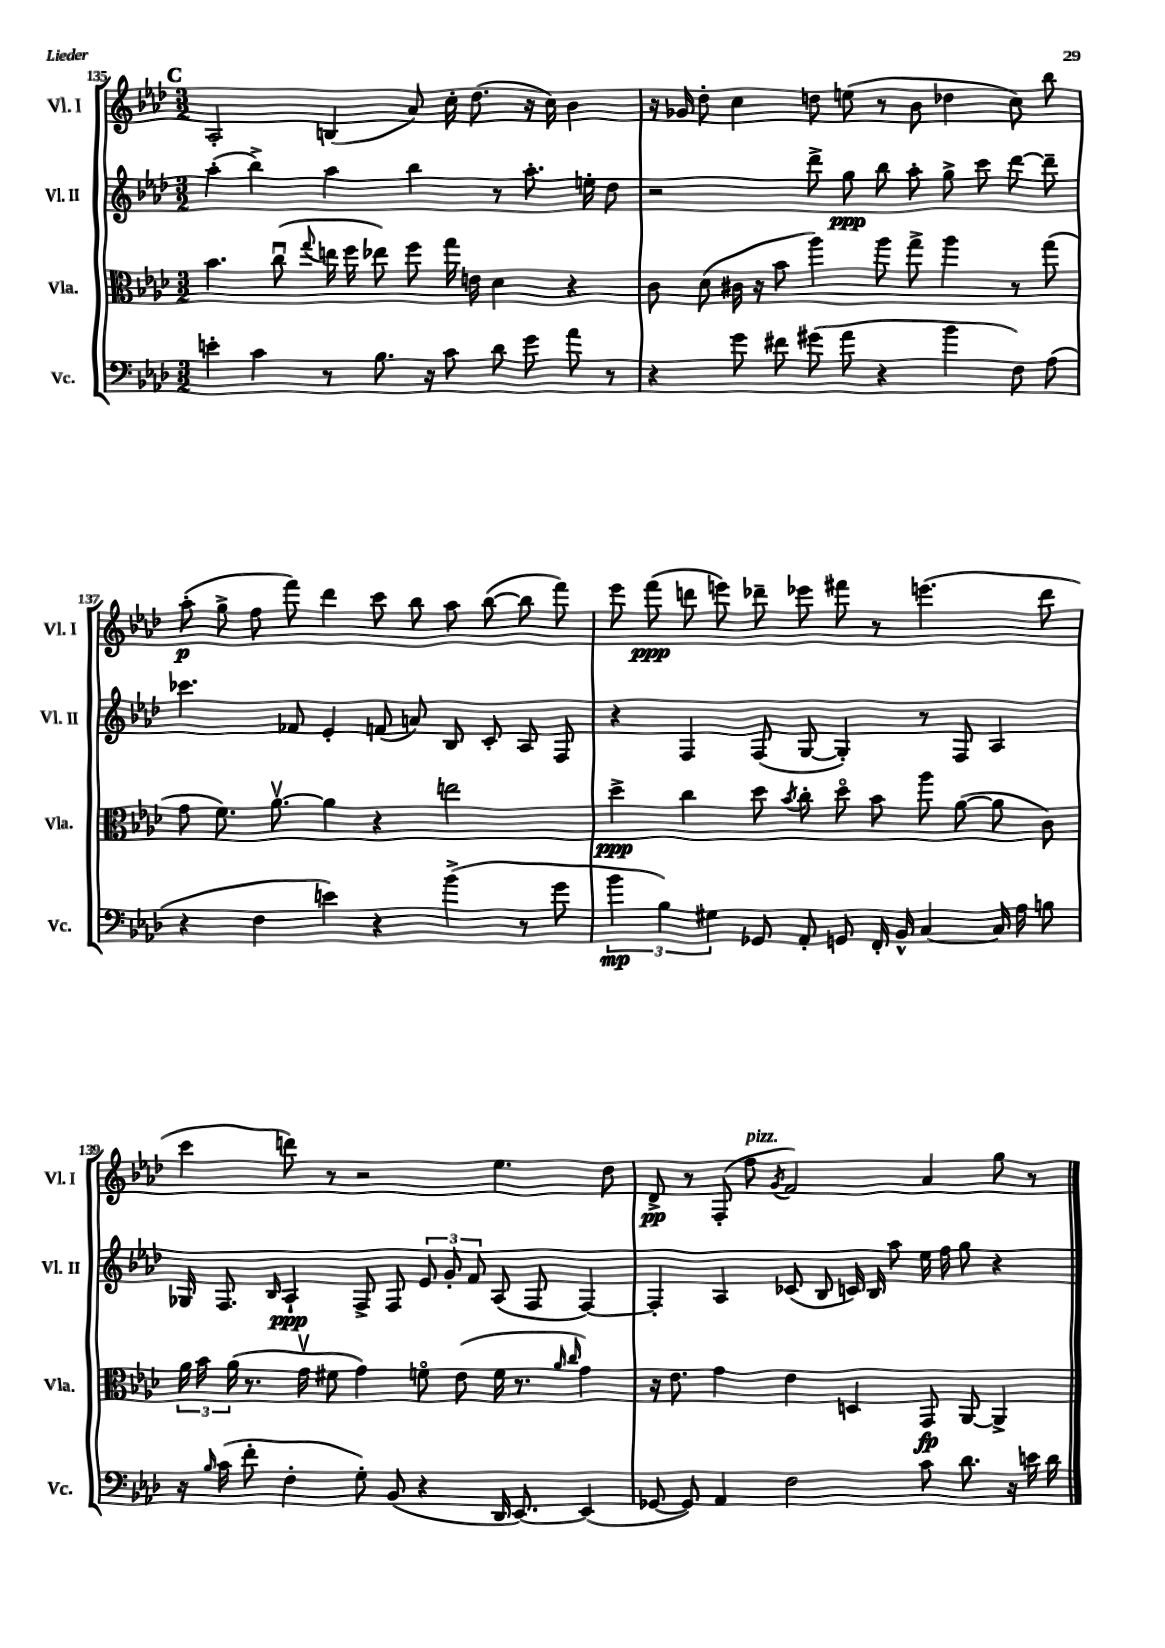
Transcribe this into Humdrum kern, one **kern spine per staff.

**kern	**kern	**kern	**kern
*staff4	*staff3	*staff2	*staff1
*clefF4	*clefC3	*clefG2	*clefG2
*k[b-e-a-d-]	*k[b-e-a-d-]	*k[b-e-a-d-]	*k[b-e-a-d-]
*M3/2	*M3/2	*M3/2	*M3/2
4e'\	4.b-\	(4aa-'\	2A-'/
4c\	.	4bb-^\)	.
.	(8ccu\	.	.
.	8qqgg/	.	.
8r	16ee\	4aa-\	(4B/
.	16ff\	.	.
8.B-\	8ee-\)	.	.
.	8ff\	4bb-\	8a-/)
16r	.	.	.
8c\	16gg\	.	16cc'\
.	16e\	.	(8.dd-\
8d-\	4d-\	8r	.
8g\	.	8.aa-'\	16r
.	.	.	16cc\)
8a-\	4r	.	4b-\
.	.	16ee'\	.
8r	.	8dd-\	.
=	=	=	=
4r	8c\	2r	16r
.	.	.	16g-/
.	(8d-\	.	8dd-'\
8g\	16c#\	.	4cc\
.	16r	.	.
8f#\	8b-\	.	.
(8g#\	4aa-\)	8ddd-^\	8dd\
8a-\	.	8gg\	(8ee\
4r	8aa-\	8bb-\	8r
.	8gg^\	8aa-'\	8b-\
4b-\	4aa-\	8gg^\	4dd-\
.	.	8ccc\	.
8F\)	8r	[8ddd-\	8cc\)
(8A-\	(8gg\	8ddd-~\]	8bb-\
=	=	=	=
4r	8g\	4.ccc-\	(8aa-'\
.	8.f\)	.	8gg^\
4F\	.	.	8ff\
.	[8.a-v\	.	.
.	.	8f-/	8fff\)
4e\)	4a-\]	4e-'/	4ddd-\
4r	4r	(8f/	8ccc\
.	.	8a/)	8bb-\
(4b-^\	2ee\	8B-/	8aa-\
.	.	8c'/	([8bb-\
8r	.	8A-/	8bb-\]
8g\	.	8F/	8fff\)
=	=	=	=
6b-\	4dd-^\	4r	8eee-\
.	.	.	(8fff\
6B-\)	.	.	.
.	4cc\	4F/	8ddd\
6G#\	.	.	.
.	.	.	8eee\)
8GG-/	8dd-\	(8F/	8ddd-~\
.	8qb-/	.	.
8AA-'/	8cc'\	[8G/	8eee-\
8GG/	8dd-o\	4G'/])	8fff#\
16FF'/	8b-\	.	8r
16BB-^^/	.	.	.
[4C/	8aa-\	8r	(4.eee\
.	([8a-\	8F/	.
16C/]	8a-\]	4A-/	.
16A-\	.	.	.
8B\	8c\)	.	8ddd-\
=	=	=	=
16r	24a-\	16G-/	4ccc\
.	24b-\	.	.
16qqB-/	.	.	.
(16c\	.	8.F/	.
.	(24a-\	.	.
8f'\	8.r	.	.
.	.	16qqB-/	.
4F'\	.	4A-`/	8ddd\)
.	16gv\	.	.
.	8f#\	.	8r
8G'\)	4g\)	8F^/	2r
(8BB-/	.	8F/	.
4r	8fo\	12e-/	.
.	.	12g'/	.
.	(8e-\	.	.
.	.	12f/	.
16DD-/	16f\	(8A-/	4.ee-\
[8.EE-/)	8.r	.	.
.	.	8F/	.
.	16qqa-/	.	.
.	16qqcc/	.	.
(4EE-/]	4g\)	[4F/)	.
.	.	.	8dd-\
=	=	=	=
[8GG-/	16r	4F'/]	8d-^/
.	8.e-\	.	.
8GG-/])	.	.	8r
4AA-/	4g\	4A-/	(8F'/
.	.	.	8ff\
.	.	.	8qg/
2F\	4e-\	(8c-/	2f/)
.	.	8B-/	.
.	4D/	16c/)	.
.	.	16B-/	.
.	.	8aa-\	.
8c\	8GG/	16ee-\	4a-/
.	.	16ff\	.
8.d-\	[8AA-/	8gg\	.
.	4AA-^/]	4r	8gg\
16r	.	.	.
16e\	.	.	8r
16d-\	.	.	.
==	==	==	==
*-	*-	*-	*-
